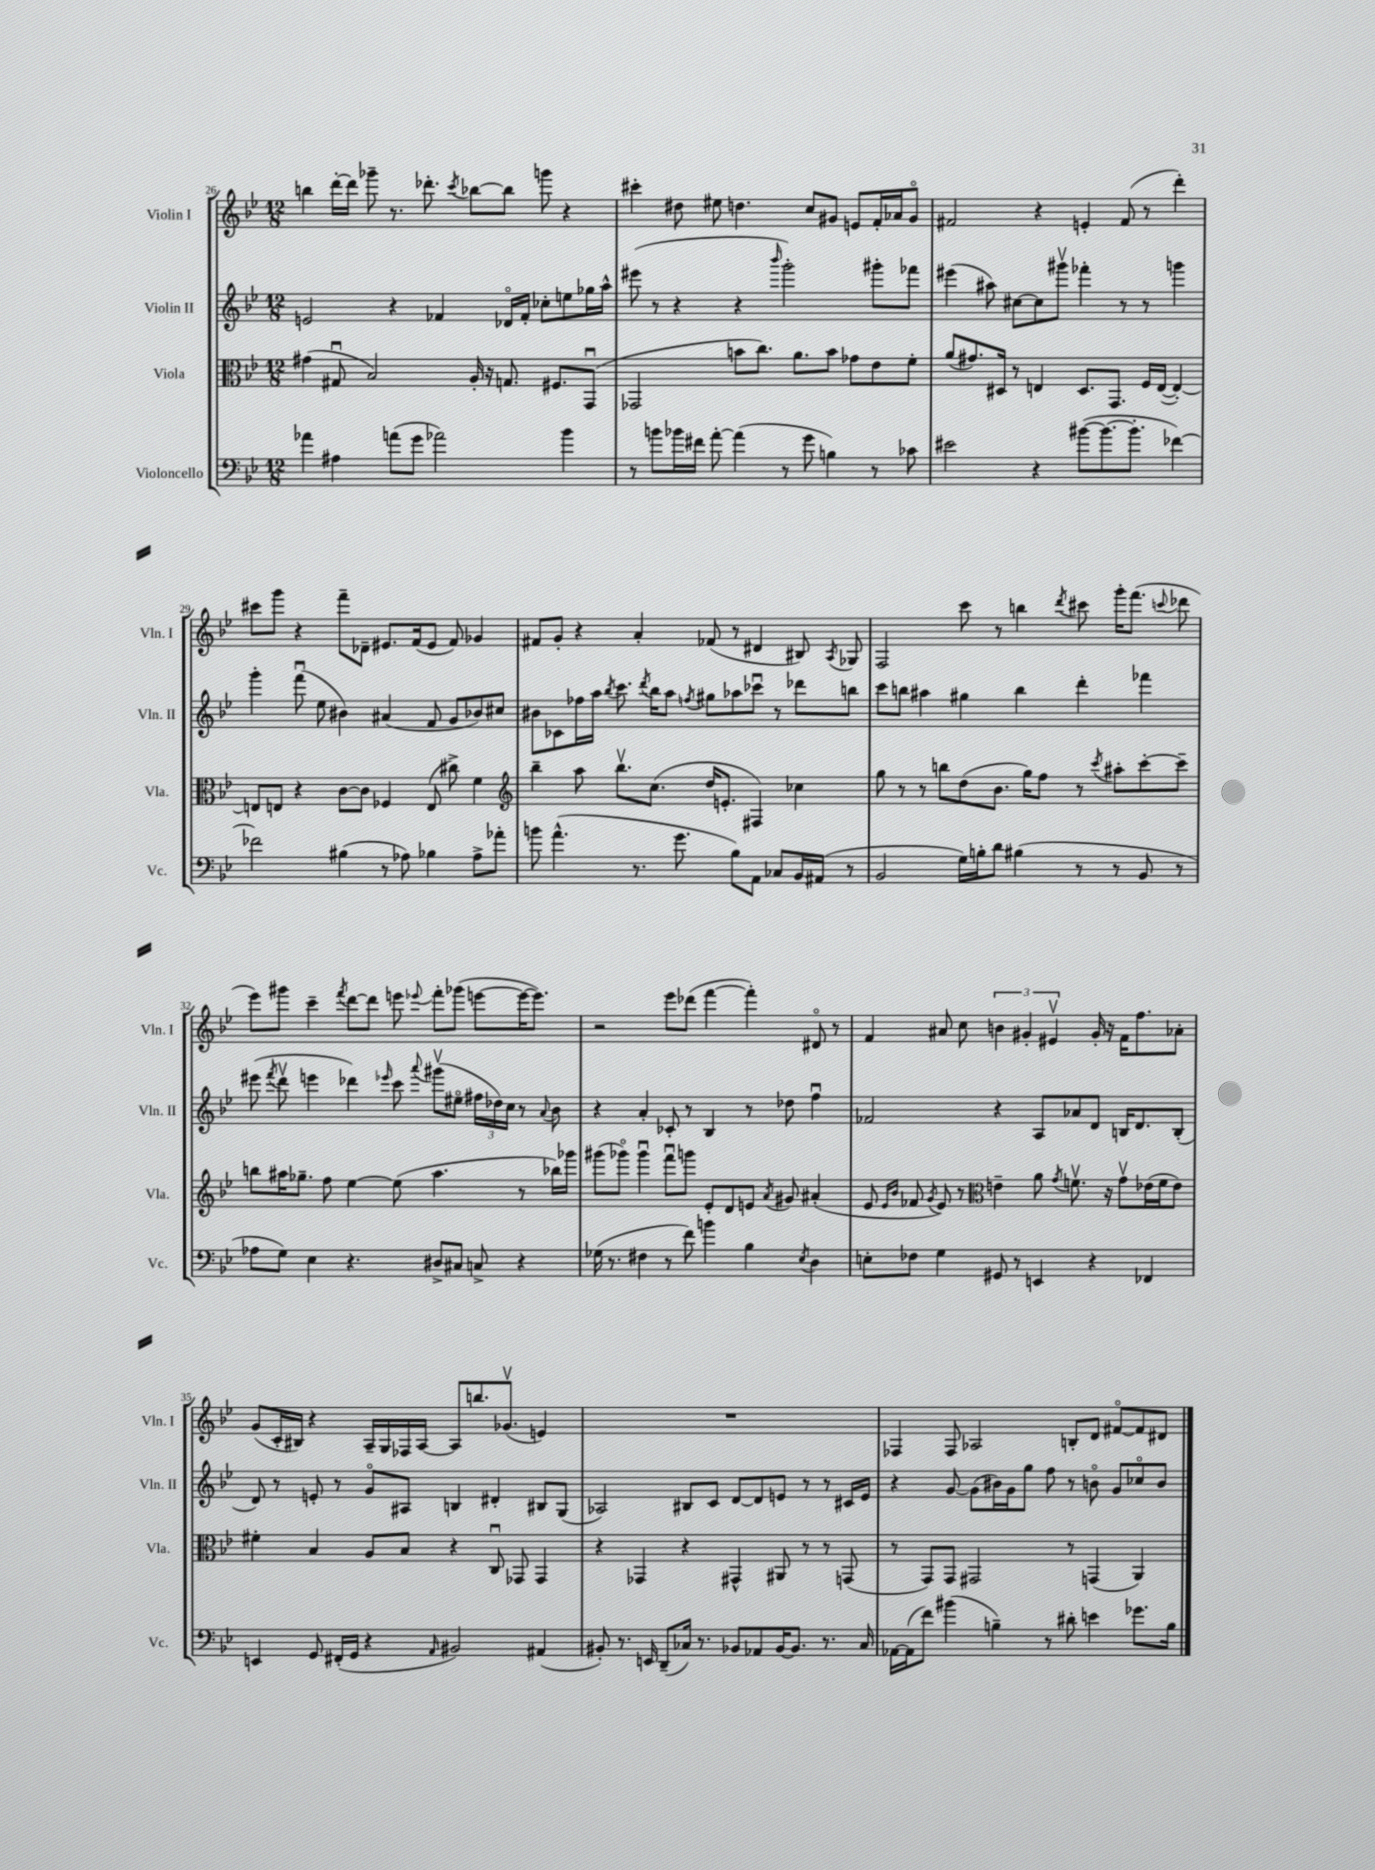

**kern	**kern	**kern	**kern
*part4	*part3	*part2	*part1
*staff4	*staff3	*staff2	*staff1
*I"Violoncello	*I"Viola	*I"Violin II	*I"Violin I
*I'Vc.	*I'Vla.	*I'Vln. II	*I'Vln. I
*clefF4	*clefC3	*clefG2	*clefG2
*k[b-e-]	*k[b-e-]	*k[b-e-]	*k[b-e-]
*M12/8	*M12/8	*M12/8	*M12/8
=26	=26	=26	=26
4a-X\	(4g#X\	2en/	4bbn\
4A#X\	8G#Xu/	.	[16ddd'\LL
.	.	.	16ddd\JJ]
.	2B-/)	.	8ggg-X~\
(8an\L	.	4r	8.r
8g\J	.	.	.
.	.	.	8.ddd-X'\
2a-X\)	.	4f-X/	.
.	.	.	8qccc/
.	16A'/	.	[8bb-X\L
.	16r	.	.
.	8.Gn/	16d-X/LL	8bb-\J]
.	.	16f-'/JJ	.
.	.	8cc-X'\L	8gggn\
.	8.F#X/L	.	.
4b-\	.	8een\	4r
.	(8GGu/J	16gg-X\L	.
.	.	16aa^^\JJ	.
=27	=27	=27	=27
8r	2GG-X/	(8eee#X\	4ccc#X'\
8bn\L	.	8r	.
16b-X\L	.	4r	8dd#X\
16f#X\JJ	.	.	.
[8a'\	.	.	8ee#X\
(4a\]	8bn\L	4r	4.ddn\
.	8.cc\J)	.	.
.	.	16qqbbb-/	.
8r	.	2ggg'\)	.
.	8.a\L	.	.
8g\	.	.	8cc/L
4Bn\)	8b\J	.	8g#X/J
.	8g-X\L	.	8en/L
8r	8e-\	8ggg#X'\L	16f'/L
.	.	.	16a-X/J
8c-X\	8f'\J	8fff-X\J	8g#/J
=28	=28	=28	=28
2e#X\	(8a/L	(4eee#X\	2f#X/
.	8.g#X/)	.	.
.	.	8aa#X\)	.
.	16D#X/Jk	.	.
.	8r	[8cc#X\L	.
4r	4En/	8cc#\]	4r
.	.	8ggg#Xv\J	.
([8b#X\L	8.D#/L	4fff-X'\	4en'/
8.b#\_	.	.	.
.	8.GG/J	.	.
.	.	8r	(8f#/
8.b#'\J]	.	.	.
.	16F/LL	8r	8r
.	([16E/JJ	.	.
[4f-X\)	4E'/_)	4gggn\	4ddd'\)
!!LO:LB:g=z
=29	=29	=29	=29
2f-X\]	8En/L]	4ggg'\	8ccc#X\L
.	8En/J	.	8ggg\J
.	4r	(8fffu\	4r
.	.	8ee-\	.
(4B#X\	[8c\L	4b#X\)	8fff~\L
.	8c\J]	.	8d-X~\J
8r	4F-X/	(4a#X/	8.e#X/L
8A-X\)	.	.	.
.	.	.	(16f/k
4B-X\	(8E/	8f/	8e#/J
.	8cc#X^\)	8g/L	8f/)
8A-^\L	4f\	8b-X/)	4g-X/
8a-X'\J	.	8cc#X/J	.
=30	=30	=30	=30
*	*clefG2	*	*
8bn\	4bb-~\	8b#X\L	8f#X/L
(4.a^^\	.	8c-X\	8g'/J
.	8aa\	16ff-X\L	4r
.	.	16aa\JJ	.
.	.	8qbb-/	.
.	8.bb-v\L	8.ccc\	.
8.r	.	.	4a'/
.	.	8qddd/	.
.	(8.cc\J	16bb-\KL	.
.	.	8aa\J	.
8.g\	.	.	.
.	.	8qffn/	.
.	16dd/KL	8gg#X\L	(8f-X/
.	8.en'/J	.	.
8B-\L)	.	8aa-X\	8r
8AA\J	4F#X/)	8ccc-Xu\J	4d#X/
8C-X/L	.	8r	.
16BB-/L	4cc-X\	8ddd-X\L	8B#X/)
(16AA#X/JJ	.	.	.
.	.	.	8qA/
8r	.	8bbn\J	8G-X/
=31	=31	=31	=31
2BB-/	8gg\	8ccc\L	2F/
.	8r	8bbn\J	.
.	8r	4aa#X\	.
.	8bbn\L	.	.
16G\LL)	(8dd\	4gg#X\	8ccc\
16Bn'\J	.	.	.
8d\J	8.b-\J	.	8r
(4B#X\	.	4bb\	4bbn\
.	16gg\KL)	.	.
.	8ff\J	.	.
.	.	.	8qddd/
8r	8r	4ddd'\	8ccc#X\
.	8qccc/	.	.
8r	8aa#X'\L	.	16ggg'\KL
.	.	.	(8.fff\J
8BB-/	[8ccc'\	4fff-X\	.
.	.	.	8qqcccn/
8r	8ccc~\J]	.	8ddd-X\
!!LO:LB:g=z
=32	=32	=32	=32
8A-X\L	8bbn\L	(8eee#X\	8eee-\L)
.	.	8qfff/	.
8G\J)	16aa#X\K	8dddv\	8ggg#X\J
.	8.gg-X~\J	.	.
4E-\	.	4eeen\	4ccc~\
.	8ff\	.	.
.	.	.	8qfff/
4.r	[4ee-\	4ddd-X\)	[8ddd\L
.	.	.	8ddd\J]
.	.	16qqeee-X/	.
.	(8ee-\]	8ccc\	8eeen\
.	.	8qqaaa/	8qqeee-X/
8D#X^/L	4.aa#\	(8ggg#Xv\L	8fff'\L
8C#X/J	.	8ee#X\J	(8ggg-X\J
8Cn^/	.	24ff#X\LL	[8eeen\L
.	.	24dd-X\)	.
.	.	24cc\JJ	.
4r	8r	8r	16eee\K_
.	.	.	8.eee\J])
.	.	8qqa/	.
.	16bb-X\LL)	8b-\	.
.	16ggg-X\JJ	.	.
=33	=33	=33	=33
(16G-X\	(8ggg#X\L	4r	2r
8.r	.	.	.
.	8ggg-X\J)	.	.
4F#X\	4ggg-u\	4a'/	.
8r	8fffu\L	8c-X'/	8eee-\L
8f\)	8gggn\J	8r	(8ddd-X\J
4bn\	8e-'/L	4B-/	[4fff\
.	8d/	.	.
4B-\	8en/J	8r	4fff'\])
.	8qa/	.	.
.	8g#X/	8dd-X\	.
8qE-/	.	.	.
4D\	(4a#X'/	4ffu\	8d#X/
.	.	.	8r
=34	=34	=34	=34
8En'\L	8e-/	2f-X/	4f/
.	16qqe-/LL	.	.
.	16qqb-/JJ	.	.
8F-X\J	8f-X/	.	.
.	8qg/	.	.
4G\	8e-/)	.	8a#X/
.	8r	.	8cc\
*	*clefC3	*	*
8GG#X/	4en~\	4r	6bn\
8r	.	.	.
.	.	.	6g#X'/
4EEn/	8a\	8A/L	.
.	.	.	6e#Xv/
.	8qg/	.	.
.	8.fnv\	8a-X/	.
4r	.	8d/J	16g#'/
.	16r	.	16r
.	8gv\L	16Bn/KL	16f\KL
.	.	8.d/	8.ff\
4FF-X/	(16e-X\L	.	.
.	16f\J	.	.
.	8e-\J)	(8B'/J	8a-X'\J
!!LO:LB:g=z
=35	=35	=35	=35
4EEn/	4f#X'\	8d/)	(8g/L
.	.	8r	16c'/L
.	.	.	16B#X/JJ)
8GG/	4B-/	8en'/	4r
(16FF#X'/LL	.	8r	.
16GG/JJ	.	.	.
4r	8A/L	8g/L	16A~/LL
.	.	.	16G/
.	8B-/J	8A#X/J	16F-X/
.	.	.	[16A/JJ
16qqAA/	.	.	.
2BB#X/)	4r	4Bn/	8A/L]
.	.	.	8.bbn/
.	8Cu/	4d#X'/	.
.	.	.	(8.g-Xv/J
.	8GG-X/	.	.
(4AA#X/	4GG-/	8B#X/L	4en/)
.	.	(8G/J	.
=36	=36	=36	=36
8BB#X'/)	4r	2A-X/)	1.r
8.r	.	.	.
.	4GG-X/	.	.
16EEn/	.	.	.
(8DD~/L	.	.	.
16C-X/Jk)	4r	8B#X/L	.
8.r	.	.	.
.	.	8c/J	.
8BB-X/L	4GG#X^^/	[8d/L	.
8AA-X/	.	8d/]	.
[16BB-/K	8AA#X/	8en/J	.
8.BB-/J]	.	.	.
.	8r	8r	.
8.r	8r	8r	.
.	(8GGn/	16c#X/LL	.
16C-/	.	16e/JJ	.
=37	=37	=37	=37
[16AA-X\LL	8r	4r	4F-X/
(16AA-\J]	.	.	.
8f\J)	8GG/L)	.	.
(4b#X\	8GG/J	[8g/	8F-/
.	2GG#X/	(8g\L]	2A-X/
4Bn~\)	.	16b#X\L)	.
.	.	16g\J	.
.	.	8gg\J	.
8r	.	8ff\	.
8d#X'\	8r	8r	8Bn'/L
4en\	(4GGn/	8bn\	8d/J
.	.	8g/L	[8f#X/L
8.g-X\L	4AA/)	8cc-X/	8f#/]
.	.	8b/J	8d#X/J
16B\Jk	.	.	.
==	==	==	==
*-	*-	*-	*-
